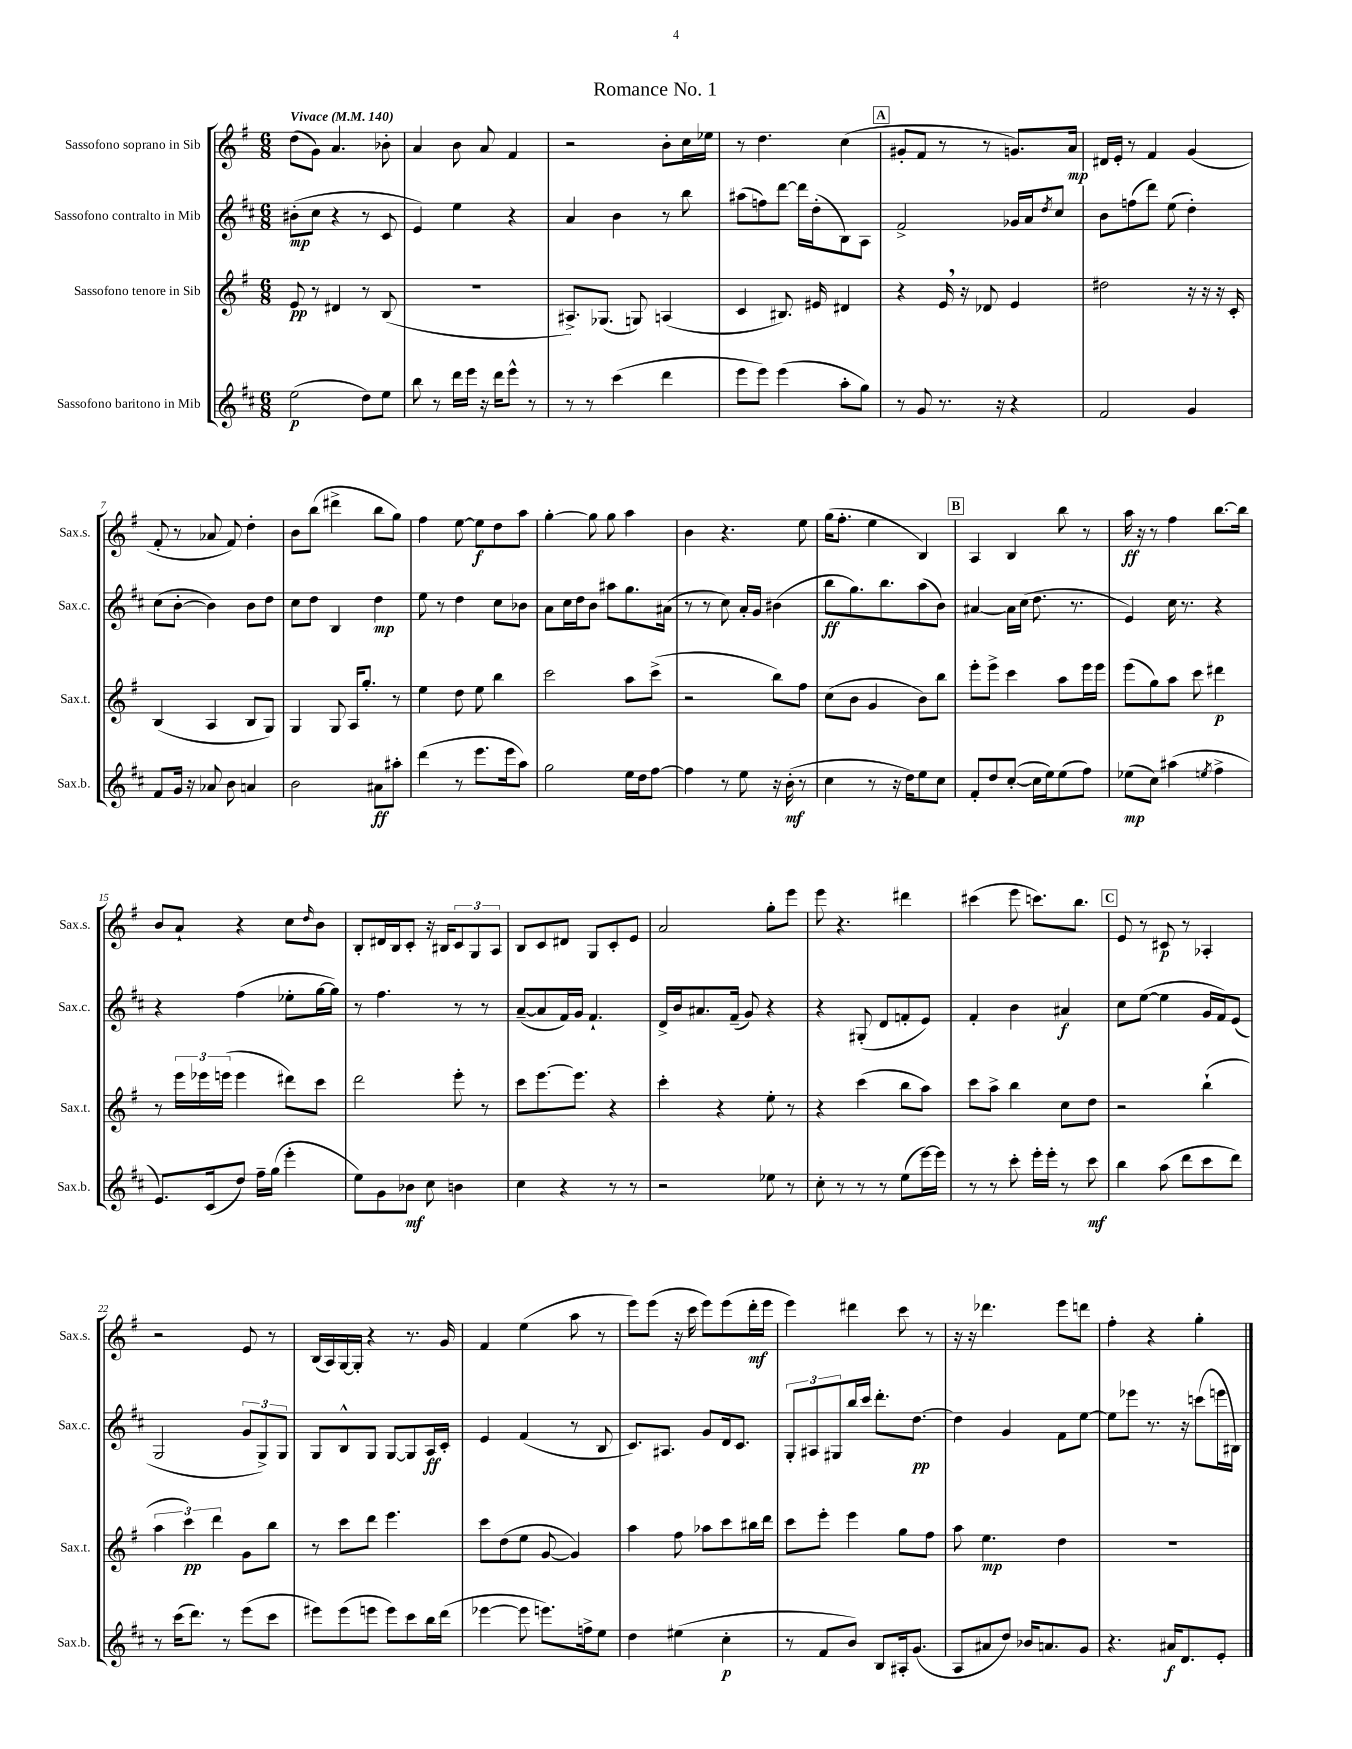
\header { title = "Romance No. 1" }
<<
\new StaffGroup <<
\new Staff = "s0" \with { instrumentName = "Sassofono soprano in Sib" shortInstrumentName = "Sax.s." } {
    \clef treble \key g \major \numericTimeSignature \time 6/8 \tempo "Vivace" 4 = 140
    d''8( g'8) a'4. bes'8-. |
    a'4 b'8 a'8 fis'4 |
    r2 b'8-. c''16 ees''16 |
    r8 d''4. c''4( |
    \mark \markup { \box "A" } gis'8-. fis'8 r8 r8 g'8.) a'16\mp |
    dis'16 e'16-. r8 fis'4 g'4( |
    fis'8-. r8 aes'8 fis'8) d''4-. |
    b'8 b''8( dis'''4-> b''8 g''8) |
    fis''4 e''8~ e''8\f d''8 a''8 |
    g''4~-. g''8 g''8 a''4 |
    b'4 r4. e''8 |
    g''16( fis''8.-. e''4 b4) |
    \mark \markup { \box "B" } a4 b4 b''8 r8 |
    a''16\ff r16 r8 fis''4 b''8.~ b''16 |
    b'8 a'8-! r4 c''8 \grace { d''16 } b'8 |
    b8-. dis'16 b16 c'8-. r16 bis16 \tuplet 3/2 { c'8 g8 a8 } |
    b8 c'8 dis'8 g8 c'8-. e'8 |
    a'2 g''8-. e'''8 |
    e'''8 r4. dis'''4 |
    cis'''4( e'''8 c'''8.) b''8. |
    \mark \markup { \box "C" } e'8 r8 cis'8\p r8 aes4-. |
    r2 e'8 r8 |
    b16( a16) g16~ g16-. r4 r8. g'16 |
    fis'4 e''4( a''8 r8 |
    e'''8) e'''8( r16 c'''16 e'''8) e'''8( d'''16-.\mf e'''16 |
    e'''4) dis'''4 c'''8 r8 |
    r16 r16 des'''4. e'''8 d'''8 |
    fis''4-. r4 g''4-. \bar "|." |
}
\new Staff = "s1" \with { instrumentName = "Sassofono contralto in Mib" shortInstrumentName = "Sax.c." } {
    \clef treble \key d \major \numericTimeSignature \time 6/8
    bis'8-.\mp( cis''8 r4 r8 cis'8 |
    e'4) e''4 r4 |
    a'4 b'4 r8 b''8 |
    ais''8( f''8) d'''8~ d'''16 d''16-.( b8) a8 |
    \mark \markup { \box "A" } fis'2-> ges'16 a'16 \acciaccatura { d''8 } cis''8 |
    b'8 f''8( d'''8) e''8( d''4-.) |
    cis''8( b'8~-. b'4) b'8 d''8 |
    cis''8 d''8 b4 d''4\mp |
    e''8 r8 d''4 cis''8 bes'8 |
    a'8 cis''16 d''16 b'8 ais''8 g''8. ais'16( |
    r8 r8 cis''8) a'16-. g'16 bis'4( |
    b''8\ff g''8.) b''8. a''8( b'8) |
    \mark \markup { \box "B" } ais'4~ ais'16 cis''16( d''8. r8. |
    e'4) cis''16 r8. r4 |
    r4 fis''4( ees''8-. g''16~ g''16) |
    r8 fis''4. r8 r8 |
    a'8~--( a'8 fis'16) g'16 fis'4.-! |
    d'16-> b'16 ais'8. fis'16--( g'8) r4 |
    r4 gis8-.( d'8 f'8-. e'8) |
    fis'4-. b'4 ais'4\f |
    \mark \markup { \box "C" } cis''8 e''8~( e''4 g'16 fis'16) e'8( |
    g2 \tuplet 3/2 { g'8 g8->) g8 } |
    g8 b8-^ g8 g8~ g8 a16\ff cis'16-. |
    e'4 fis'4( r8 b8 |
    cis'8.) ais8. g'8 d'16 cis'8. |
    \tuplet 3/2 { g8-. ais8 gis8 } b''16 cis'''16 d'''8.-. d''8.~\pp |
    d''4 g'4 fis'8 e''8~ |
    e''8 ees'''8 r8. r16 c'''8( e'''16 bis16) \bar "|." |
}
\new Staff = "s2" \with { instrumentName = "Sassofono tenore in Sib" shortInstrumentName = "Sax.t." } {
    \clef treble \key g \major \numericTimeSignature \time 6/8
    e'8\pp r8 dis'4 r8 b8( |
    R2. |
    ais8.->) ges8.( g8) a4( |
    c'4 bis8.) eis'16 dis'4 |
    \mark \markup { \box "A" } r4 e'16 \breathe r16 des'8 e'4 |
    dis''2 r16 r16 r16 c'16-. |
    b4( a4 b8 g8) |
    g4 g8 a16 g''8.-. r8 |
    e''4 d''8 e''8 b''4 |
    c'''2 a''8 c'''8->( |
    r2 b''8) fis''8 |
    c''8( b'8 g'4 b'8) b''8 |
    \mark \markup { \box "B" } e'''8-. e'''8-> c'''4 a''8 e'''16 e'''16 |
    e'''8( g''8) a''8 c'''8 dis'''4\p |
    r8 \tuplet 3/2 { e'''16 ees'''16 e'''16( } e'''4 dis'''8) c'''8 |
    d'''2 e'''8-. r8 |
    c'''8 e'''8.~ e'''8. r4 |
    c'''4-. r4 e''8-. r8 |
    r4 c'''4( b''8 a''8) |
    c'''8 a''8-> b''4 c''8 d''8 |
    \mark \markup { \box "C" } r2 b''4-!( |
    \tuplet 3/2 { a''4 c'''4\pp) d'''4 } g'8 b''8 |
    r8 c'''8 d'''8 e'''4. |
    c'''8 d''8( e''8 g'8~ g'4) |
    a''4 fis''8 aes''8 c'''8 bis''16 d'''16 |
    c'''8 e'''8-. e'''4 g''8 fis''8 |
    a''8 e''4.\mp d''4 |
    R2. \bar "|." |
}
\new Staff = "s3" \with { instrumentName = "Sassofono baritono in Mib" shortInstrumentName = "Sax.b." } {
    \clef treble \key d \major \numericTimeSignature \time 6/8
    e''2\p( d''8) e''8 |
    b''8 r8 d'''16 e'''16 r16 d'''16 e'''8-^ r8 |
    r8 r8 cis'''4( d'''4 |
    e'''8 e'''8) e'''4( a''8-. g''8) |
    \mark \markup { \box "A" } r8 g'8 r8. r16 r4 |
    fis'2 g'4 |
    fis'8 g'16 r16 aes'8 b'8 a'4 |
    b'2 ais'8\ff ais''8-. |
    d'''4( r8 e'''8. e'''16 a''8) |
    g''2 e''16 d''16 fis''8~ |
    fis''4 r8 e''8 r16 b'16-.\mf( r8 |
    cis''4 r8 r16 d''16) e''8 cis''8 |
    \mark \markup { \box "B" } fis'8-. d''8 cis''8~-.( cis''16 e''16) e''8( fis''8) |
    ees''8\mp( cis''8) ais''4( \acciaccatura { e''8 } fis''4-> |
    e'8.) cis'16( d''8) fis''16-- g''16( e'''4-. |
    e''8) g'8 bes'8\mf cis''8 b'4 |
    cis''4 r4 r8 r8 |
    r2 ees''8 r8 |
    cis''8-. r8 r8 r8 e''8( e'''16~) e'''16 |
    r8 r8 cis'''8-. e'''16-. e'''16-. r8 cis'''8\mf |
    \mark \markup { \box "C" } b''4 a''8( d'''8 cis'''8 d'''8) |
    r8 cis'''16( d'''8.) r8 e'''8( cis'''8 |
    eis'''8) eis'''8( e'''8 e'''8) cis'''8 b''16 d'''16( |
    ees'''4~ ees'''8 e'''8.) f''16-> e''8 |
    d''4 eis''4( cis''4-.\p |
    r8 fis'8 b'8) b8 ais16-. g'8.( |
    a8 ais'8 d''8) bes'16 a'8. g'8 |
    r4. ais'16\f d'8. e'8-. \bar "|." |
}
>>
>>
